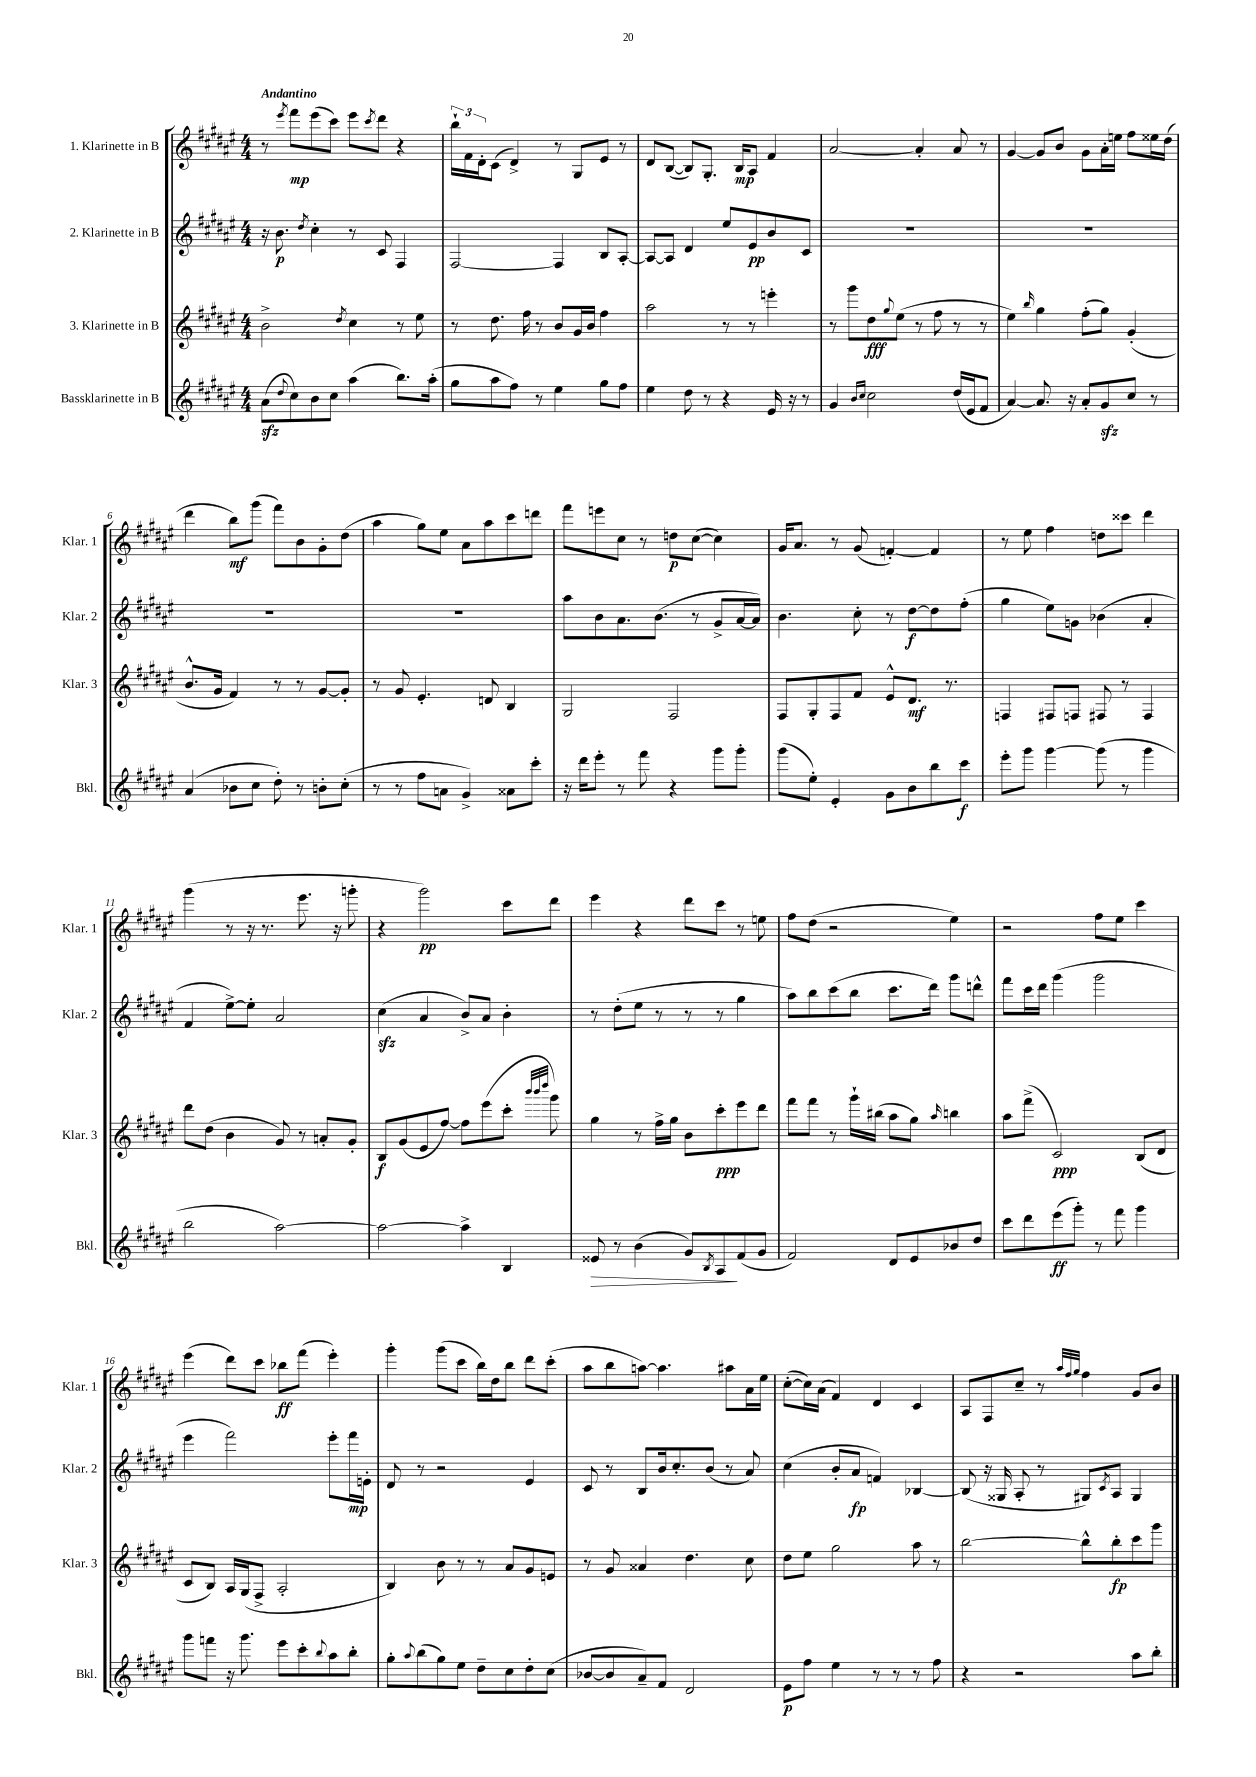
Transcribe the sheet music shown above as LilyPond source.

<<
\new StaffGroup <<
\new Staff = "s0" \with { instrumentName = "1. Klarinette in B" shortInstrumentName = "Klar. 1" } {
    \clef treble \key fis \major \numericTimeSignature \time 4/4 \tempo "Andantino"
    r8 \acciaccatura { eis'''8 } fis'''8\mp eis'''8( cis'''8) eis'''8 \acciaccatura { cis'''8 } dis'''8 r4 |
    \tuplet 3/2 { b''16-! fis'16 dis'16-. } cis'8( dis'4->) r8 gis8 eis'8 r8 |
    dis'8 b8~( b8) gis8.-. b16\mp ais8 fis'4 |
    ais'2~ ais'4-. ais'8 r8 |
    gis'4~ gis'8 b'8 gis'8 ais'16-. e''16 fis''8 eisis''16 dis''16( |
    dis'''4 b''8\mf) gis'''8( fis'''8) b'8 gis'8-. dis''8( |
    ais''4 gis''8) eis''8 ais'8 ais''8 cis'''8 d'''8 |
    fis'''8 e'''8 cis''8 r8 d''8\p cis''8~( cis''4) |
    gis'16 ais'8. r8 gis'8( f'4~-.) f'4 |
    r8 eis''8 fis''4 d''8 cisis'''8 dis'''4 |
    gis'''4( r8 r16 r8. eis'''8. r16 g'''8-. |
    r4 gis'''2\pp) cis'''8 dis'''8 |
    eis'''4 r4 dis'''8 cis'''8 r8 e''8 |
    fis''8 dis''8( r2 eis''4) |
    r2 fis''8 eis''8 cis'''4 |
    eis'''4( dis'''8) cis'''8 bes''8\ff fis'''8( eis'''4-.) |
    gis'''4-. gis'''8( cis'''8 b''16) dis''16 b''8 dis'''8 cis'''8-.( |
    ais''8 b''8 a''8~) a''4. ais''8 ais'16 eis''16 |
    cis''8~-.( cis''16) ais'16( fis'4) dis'4 cis'4 |
    ais8 fis8 cis''8-- r8 \grace { ais''32 fis''32 gis''32 } fis''4 gis'8 b'8 \bar "|." |
}
\new Staff = "s1" \with { instrumentName = "2. Klarinette in B" shortInstrumentName = "Klar. 2" } {
    \clef treble \key fis \major \numericTimeSignature \time 4/4
    r16 b'8.\p \acciaccatura { dis''8 } cis''4-. r8 cis'8 fis4 |
    fis2~ fis4 b8 ais8~-. |
    ais8~ ais8 dis'4 eis''8 eis'8\pp b'8 cis'8 |
    R1 |
    R1 |
    R1 |
    R1 |
    ais''8 b'8 ais'8. b'8.( r8 gis'8-> ais'16~ ais'16) |
    b'4. cis''8-. r8 dis''8~\f dis''8 fis''8-.( |
    gis''4 eis''8) g'8 bes'4( ais'4-. |
    fis'4 eis''8~->) eis''8-. ais'2 |
    cis''4\sfz( ais'4 b'8->) ais'8 b'4-. |
    r8 dis''8-.( eis''8 r8 r8 r8 gis''4 |
    ais''8) b''8 cis'''8( b''8 cis'''8. dis'''16) gis'''8 d'''8-^ |
    fis'''8 cis'''16 dis'''16 gis'''4( gis'''2 |
    eis'''4 fis'''2) eis'''8-. fis'''16\mp e'16-. |
    dis'8 r8 r2 eis'4 |
    cis'8 r8 b8 b'16 cis''8.-. b'8( r8 ais'8) |
    cis''4( b'8-. ais'8\fp f'4) bes4~ |
    bes8( r16 gisis16 ais8-. r8 gis8) \acciaccatura { cis'8 } ais8 gis4 \bar "|." |
}
\new Staff = "s2" \with { instrumentName = "3. Klarinette in B" shortInstrumentName = "Klar. 3" } {
    \clef treble \key fis \major \numericTimeSignature \time 4/4
    b'2-> \acciaccatura { dis''8 } cis''4 r8 eis''8 |
    r8 dis''8. fis''16 r8 b'8 gis'16 b'16 fis''4 |
    ais''2 r8 r8 e'''4-. |
    r8 gis'''8 dis''8\fff \appoggiatura { gis''8 } eis''8( r8 fis''8 r8 r8 |
    eis''4) \grace { b''16 } gis''4 fis''8-.( gis''8) gis'4-.( |
    b'8.-^ gis'16 fis'4) r8 r8 gis'8~ gis'8-. |
    r8 gis'8 eis'4.-. d'8 b4 |
    gis2 fis2 |
    fis8 gis8-. fis8 fis'8 eis'8-^ dis'8.\mf r8. |
    f4 fis8 f8 fis8 r8 fis4 |
    dis'''8 dis''8( b'4 gis'8) r8 a'8-. gis'8-. |
    b8\f gis'8( eis'8 fis''8~) fis''8 eis'''8( cis'''8-. \grace { b'''32 b'''32 dis''''32 } gis'''8) |
    gis''4 r8 fis''16-> gis''16 b'8 cis'''8-.\ppp eis'''8 dis'''8 |
    fis'''8 fis'''8 r8 gis'''16-! bis''16( ais''8 gis''8) \grace { ais''16 } b''4 |
    ais''8 fis'''8->( cis'2\ppp) b8( dis'8 |
    cis'8 b8) ais16 gis16( fis8-> ais2-. |
    b4) b'8 r8 r8 ais'8 gis'8 e'8 |
    r8 gis'8 aisis'4 dis''4. cis''8 |
    dis''8 eis''8 gis''2 ais''8 r8 |
    b''2~ b''8-^ b''8-.\fp cis'''8 gis'''8 \bar "|." |
}
\new Staff = "s3" \with { instrumentName = "Bassklarinette in B" shortInstrumentName = "Bkl." } {
    \clef treble \key fis \major \numericTimeSignature \time 4/4
    ais'8\sfz( \appoggiatura { dis''8 } cis''8) b'8 cis''8 ais''4( b''8.) ais''16-.( |
    gis''8 ais''8 fis''8) r8 eis''4 gis''8 fis''8 |
    eis''4 dis''8 r8 r4 eis'16 r16 r8 |
    gis'4 \grace { b'16 cis''16 } cis''2 dis''16( eis'16 fis'8 |
    ais'4~) ais'8. r16 ais'8-. gis'8\sfz cis''8 r8 |
    ais'4( bes'8 cis''8 dis''8-.) r8 b'8-. cis''8-.( |
    r8 r8 fis''8 a'8 gis'4->) aisis'8 cis'''8-. |
    r16 dis'''16 eis'''8-. r8 fis'''8 r4 gis'''8 gis'''8-. |
    gis'''8( eis''8-.) eis'4-. gis'8 b'8 b''8 cis'''8\f |
    eis'''8-. gis'''8 gis'''4~ gis'''8( r8 gis'''4 |
    b''2 ais''2~) |
    ais''2~ ais''4-> b4 |
    eisis'8\> r8 b'4( gis'8) \acciaccatura { b8 } ais8\! fis'8( gis'8 |
    fis'2) dis'8 eis'8 bes'8 dis''8 |
    cis'''8 dis'''8 eis'''8\ff( gis'''8-.) r8 fis'''8 gis'''4 |
    gis'''8 f'''8 r16 gis'''8. eis'''8 cis'''8-. \appoggiatura { b''8 } ais''8 b''8-. |
    gis''8-. \appoggiatura { ais''8 } b''8( gis''8) eis''8 dis''8-- cis''8 dis''8-. cis''8( |
    bes'8~ bes'8 ais'8--) fis'8 dis'2 |
    eis'8\p fis''8 eis''4 r8 r8 r8 fis''8 |
    r4 r2 ais''8 b''8-. \bar "|." |
}
>>
>>
